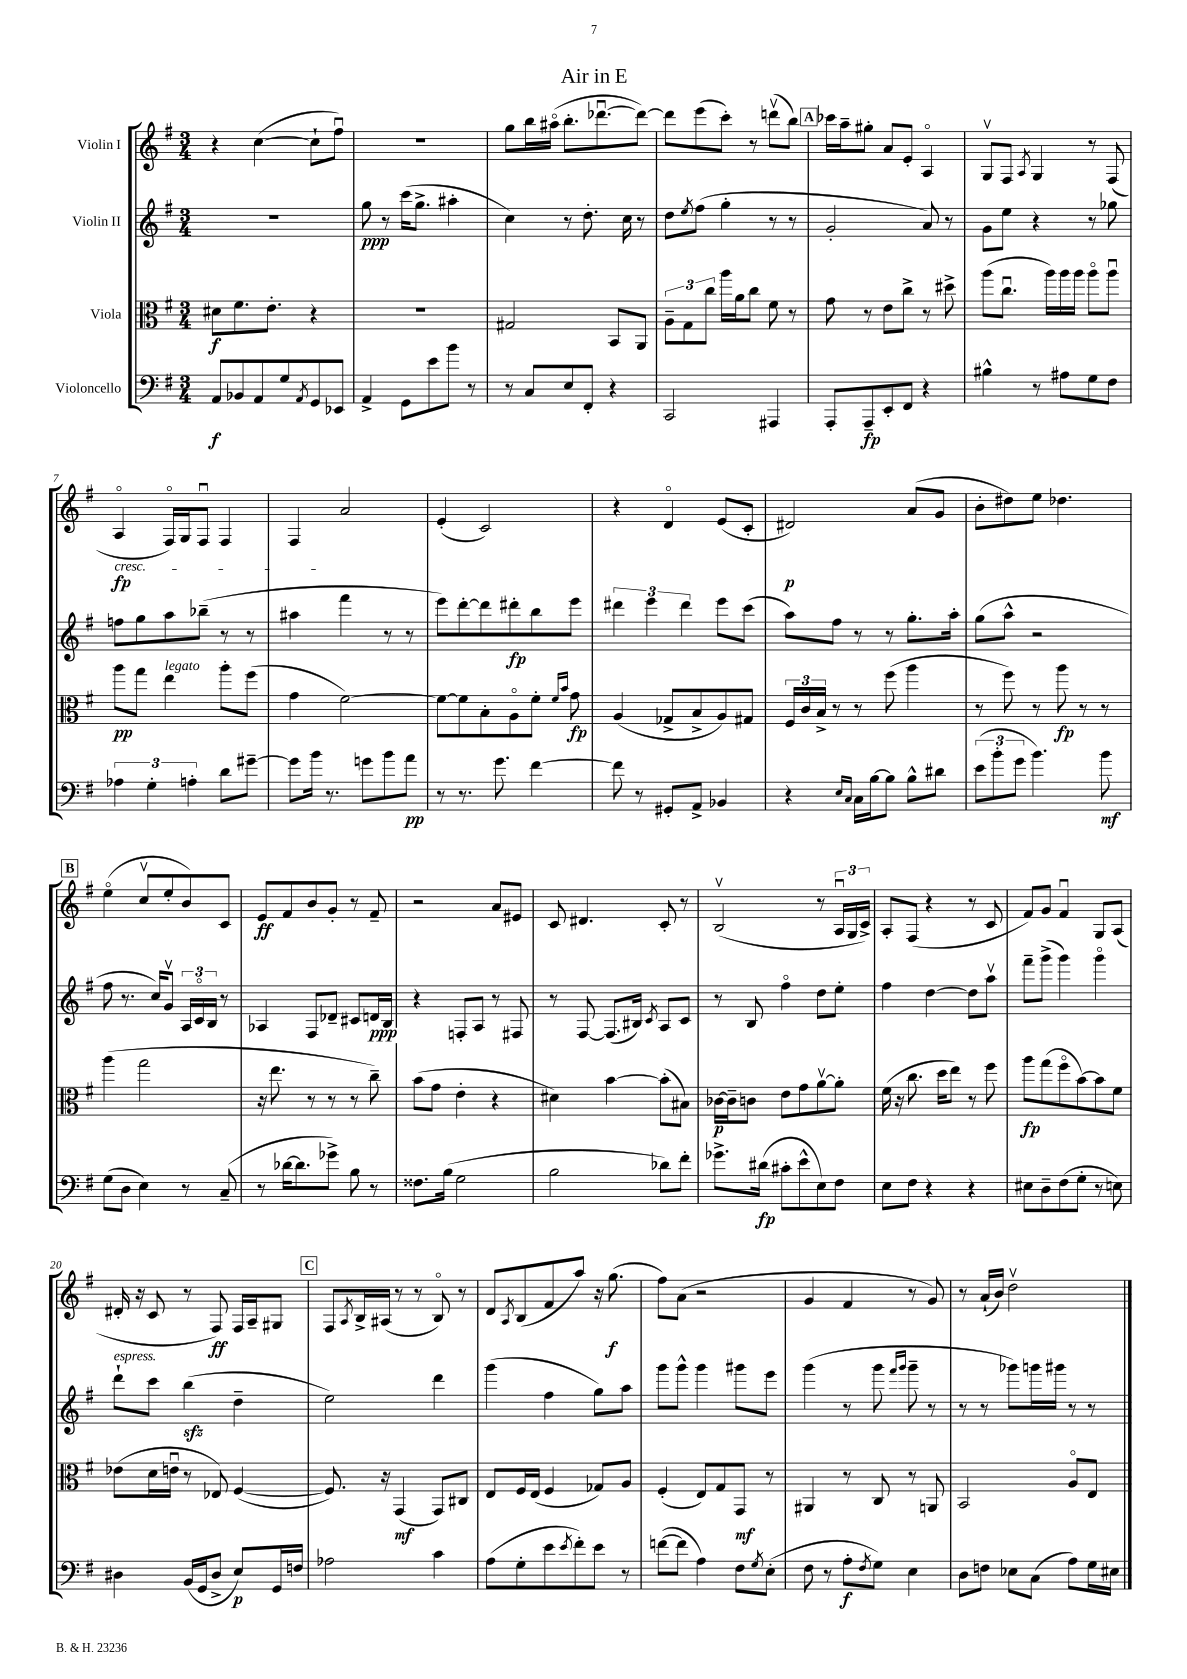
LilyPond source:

\header { title = "Air in E" }
<<
\new StaffGroup <<
\new Staff = "s0" \with { instrumentName = "Violin I" } {
    \clef treble \key g \major \numericTimeSignature \time 3/4
    r4 c''4~( c''8-! fis''8\downbow) |
    R2. |
    g''8 b''16 ais''16\flageolet( b''8.-. des'''8.~\downbow des'''8~) |
    des'''8 e'''8( c'''8-.) r8 d'''8\upbow( b''8) |
    \mark \markup { \box "A" } ces'''16 a''16-- gis''8-. a'8 e'8-. a4\flageolet |
    g8\upbow fis8 \acciaccatura { a8 } g4 r8 fis8( |
    a4\flageolet\fp\cresc fis16\flageolet) g16 fis8\downbow fis4 |
    fis4\! a'2 |
    e'4-.( c'2) |
    r4 d'4\flageolet e'8( c'8-. |
    dis'2\p) a'8( g'8 |
    b'8-. dis''8) e''8 des''4. |
    \mark \markup { \box "B" } e''4\flageolet( c''8\upbow e''8-. b'8) c'8 |
    e'8\ff fis'8 b'8 g'8-. r8 fis'8-- |
    r2 a'8 eis'8 |
    c'8 dis'4. c'8-. r8 |
    b2\upbow( r8 \tuplet 3/2 { a16\downbow g16 c'16->) } |
    a8-. fis8( r4 r8 c'8 |
    fis'8) g'8 fis'4\downbow g8 a8( |
    dis'16-. r16 c'8 r8 fis8\ff) fis16 a16-- gis8 |
    \mark \markup { \box "C" } fis8 \acciaccatura { a8 } b16-> ais16( r8 r8 b8\flageolet) r8 |
    d'8 \acciaccatura { a8 } b8( fis'8 a''8) r16 g''8.\f( |
    fis''8) a'8( r2 |
    g'4 fis'4 r8 g'8) |
    r8 a'16-!( b'16) d''2\upbow \bar "|." |
}
\new Staff = "s1" \with { instrumentName = "Violin II" } {
    \clef treble \key g \major \numericTimeSignature \time 3/4
    R2. |
    g''8\ppp r8 c'''16( g''8.-> ais''4-. |
    c''4) r8 d''8.-. c''16 r8 |
    d''8 \acciaccatura { e''8 } fis''8( g''4-. r8 r8 |
    \mark \markup { \box "A" } g'2-. a'8) r8 |
    g'8 e''8 r4 r8 ges''8 |
    f''8 g''8 a''8 bes''8--( r8 r8 |
    ais''4 fis'''4 r8 r8 |
    e'''8) d'''8~-. d'''8 dis'''8-.\fp b''8 e'''8 |
    \tuplet 3/2 { dis'''4 e'''4 dis'''4 } e'''8 c'''8( |
    a''8) fis''8 r8 r8 g''8.-. a''16-. |
    g''8( a''8-^ r2 |
    \mark \markup { \box "B" } fis''8 r8. c''16) g'8\upbow \tuplet 3/2 { a16 c'16\flageolet b16 } r8 |
    aes4 fis8 des'8-- cis'8 d'16\ppp b16 |
    r4 f8-. a8 r8 fis8 |
    r8 fis8~ fis8.( bis16) \acciaccatura { c'8 } a8 c'8 |
    r8 b8 fis''4\flageolet d''8 e''8-. |
    fis''4 d''4~ d''8 a''8\upbow |
    fis'''8-- g'''8->( g'''4) g'''4\flageolet |
    d'''8-!^\markup { \italic "espress." } c'''8 b''4\sfz( d''4-- |
    \mark \markup { \box "C" } e''2) d'''4 |
    g'''4( fis''4 g''8) a''8 |
    g'''8 g'''8-^ g'''4 gis'''8 e'''8 |
    g'''4( r8 g'''8 \grace { fis'''16 g'''16 } g'''8-- r8 |
    r8 r8 ges'''8) g'''16 gis'''16 r8 r8 \bar "|." |
}
\new Staff = "s2" \with { instrumentName = "Viola" } {
    \clef alto \key g \major \numericTimeSignature \time 3/4
    dis'8\f fis'8. e'8.-. r4 |
    R2. |
    gis2 b,8 a,8 |
    \tuplet 3/2 { a8-- g8 c''8 } a''16 a'16 c''8 fis'8 r8 |
    \mark \markup { \box "A" } g'8 r8 e'8 c''8-> r8 dis''8-> |
    a''8( c''8.\downbow a''16) a''16 a''16 a''8\flageolet a''8\downbow |
    a''8\pp g''8 e''4^\markup { \italic "legato" } a''8-. fis''8( |
    g'4 fis'2~) |
    fis'8~ fis'8 b8-. a8\flageolet fis'8-. \grace { fis'16 b'16 } g'8\fp |
    a4( ges8-> b8-> a8) gis8 |
    \tuplet 3/2 { fis16 c'16 b16-> } r8 r8 fis''8( a''4 |
    r8 fis''8) r8 a''8\fp r8 r8 |
    \mark \markup { \box "B" } a''4( g''2 |
    r16 e''8. r8 r8 r8 c''8--) |
    b'8( g'8 e'4-. r4 |
    dis'4) b'4~ b'8-.( bis8) |
    ces'16~\p ces'16-- c'8 e'8 g'8 a'8~\upbow a'8-. |
    fis'16( r16 c''8. d''16 e''8) r8 fis''8 |
    a''8\fp g''8( fis''8\flageolet b'8~) b'8 fis'8 |
    ees'8( d'16 e'16\downbow r8 ees8) fis4~( |
    \mark \markup { \box "C" } fis8.) r16 g,4\mf( g,8) cis8 |
    e8 fis16 e16( fis4 ges8) a8 |
    fis4-.( e8) g8 g,8\mf r8 |
    ais,4 r8 c8 r8 a,8 |
    b,2 a8\flageolet e8 \bar "|." |
}
\new Staff = "s3" \with { instrumentName = "Violoncello" } {
    \clef bass \key g \major \numericTimeSignature \time 3/4
    a,8\f bes,8 a,8 g8 \acciaccatura { a,8 } g,8 ees,8 |
    a,4-> g,8 e'8 b'8 r8 |
    r8 c8 e8 fis,8-. r4 |
    c,2 ais,,4 |
    \mark \markup { \box "A" } a,,8-. a,,8--\fp e,8-. fis,8 r4 |
    bis4-^ r8 ais8 g8 fis8 |
    \tuplet 3/2 { aes4 g4-. a4-. } d'8 gis'8~-- |
    gis'8 b'16 r8. g'8 b'8 a'8\pp |
    r8 r8. g'8. fis'4~ |
    fis'8 r8 gis,8-. a,8-> bes,4 |
    r4 \grace { e16 c16 } c16 b16~ b8 b8-^ dis'8 |
    \tuplet 3/2 { e'8( b'8-. g'8 } b'4.) b'8\mf |
    \mark \markup { \box "B" } g8( d8 e4) r8 c8--( |
    r8 des'16~ des'8. ges'8->) b8 r8 |
    fisis8. b16( g2 |
    b2 des'8) fis'8-. |
    ges'8.-> dis'16\fp( cis'8-. e'8-^ e8) fis8 |
    e8 fis8 r4 r4 |
    eis8 d8-- fis8( g8-. r8 e8) |
    dis4 b,16( g,16 dis8-> e8\p) g,16 f16 |
    \mark \markup { \box "C" } aes2 c'4 |
    a8( g8-. e'8 \acciaccatura { e'8 } fis'8-.) e'8 r8 |
    f'8~( f'8 a4) fis8 \acciaccatura { g8 } e8-.( |
    fis8 r8 a8-.\f \acciaccatura { fis8 } g8) e4 |
    d8 f8 ees8 c8( a8) g16 eis16 \bar "|." |
}
>>
>>
